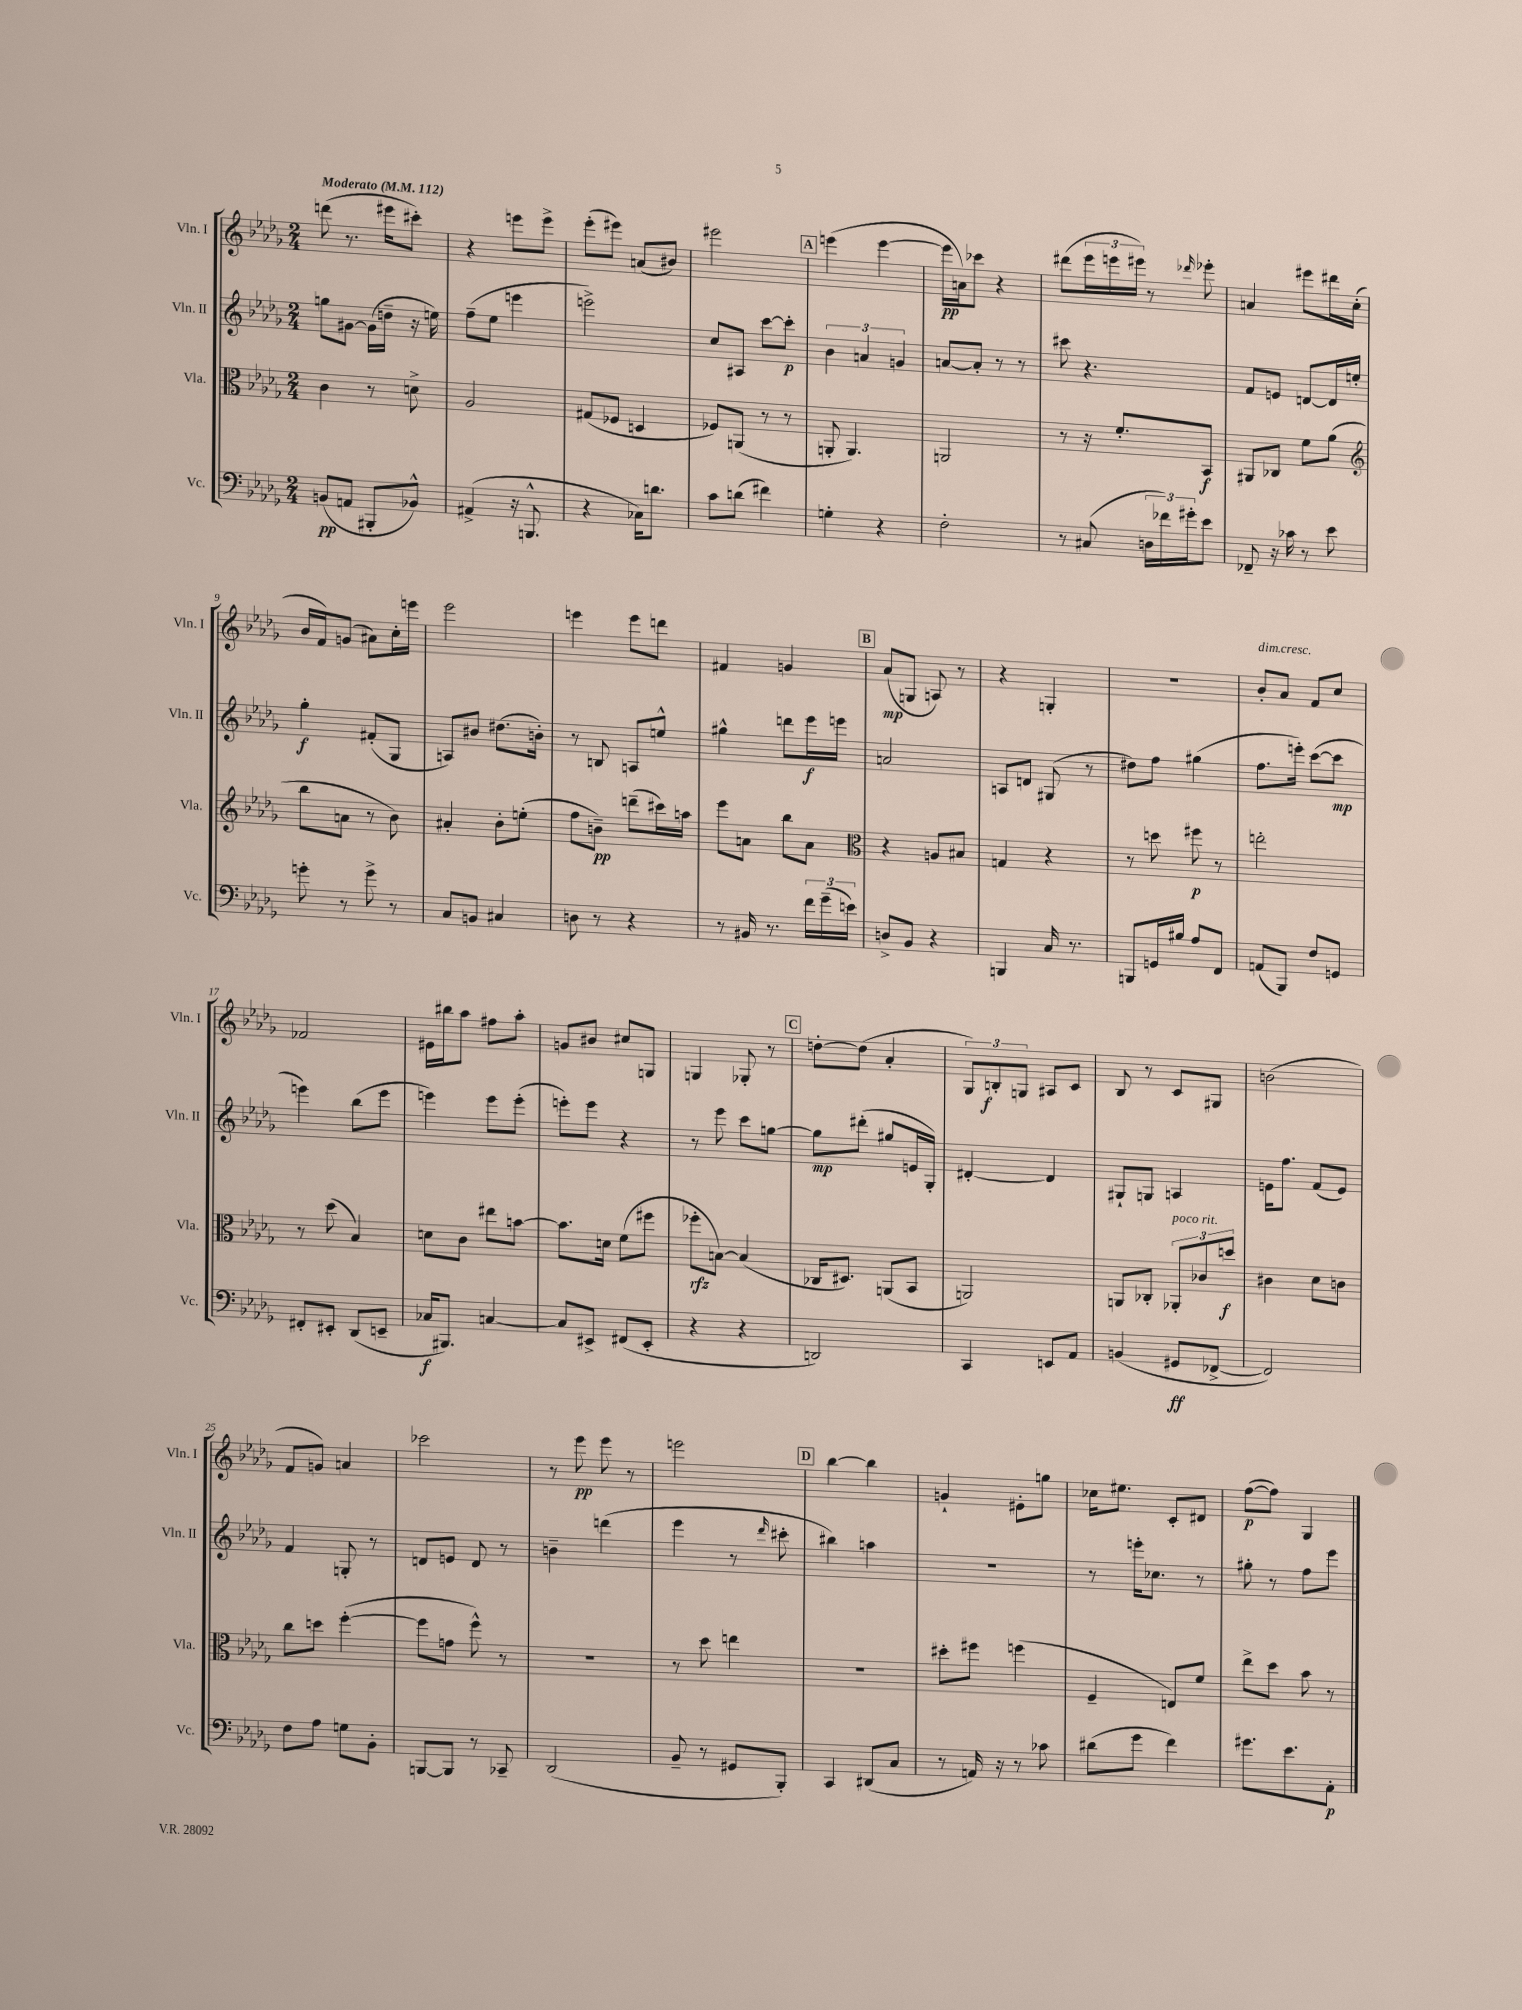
<<
\new StaffGroup <<
\new Staff = "s0" \with { instrumentName = "Vln. I" shortInstrumentName = "Vln. I" } {
    \clef treble \key des \major \numericTimeSignature \time 2/4 \tempo "Moderato" 4 = 112
    d'''8( r8. eis'''16 cis'''8-.) |
    r4 e'''8 e'''8-> |
    ees'''8-.( eis'''8) a'8( bis'8) |
    eis'''2 |
    \mark \markup { \box "A" } e'''4( e'''4~ |
    e'''16\pp a'16) ces'''8 r4 |
    dis'''8( \tuplet 3/2 { ees'''16 e'''16 eis'''16) } r8 \grace { des'''16 } ees'''8-. |
    a'4 eis'''8 dis'''16 c''16-.( |
    bes'16 f'16) g'8( ais'8) c''16-. e'''16 |
    ees'''2 |
    e'''4 e'''8 d'''8 |
    fis'4 g'4 |
    \mark \markup { \box "B" } aes'8\mp( g8 a8) r8 |
    r4 g4-. |
    r2 |
    bes'8-.^\markup { \italic "dim." } aes'8^\markup { \italic "cresc." } f'8 c''8 |
    fes'2 |
    eis'16 bis''16 aes''8 fis''8 aes''8-. |
    g'8 bis'8 cis''8 g8 |
    g4 ges8-. r8 |
    \mark \markup { \box "C" } d''8~-. d''8( aes'4-. |
    \tuplet 3/2 { ges8) b8-.\f g8 } ais8 c'8 |
    bes8 r8 c'8 gis8 |
    b'2( |
    f'8 g'8) a'4 |
    ces'''2 |
    r8 ees'''8\pp ees'''8 r8 |
    e'''2 |
    \mark \markup { \box "D" } bes''4~ bes''4 |
    g'4-! eis'8-. g''8 |
    ces''16 eis''8. c'8-. dis'8 |
    f''8~\p( f''8) ges4 \bar "|." |
}
\new Staff = "s1" \with { instrumentName = "Vln. II" shortInstrumentName = "Vln. II" } {
    \clef treble \key des \major \numericTimeSignature \time 2/4
    g''8 gis'8~ gis'16( d''16-- r16 e''16) |
    f''8--( ees''8 e'''4 |
    e'''2->) |
    c''8 ais8 c'''8~ c'''8-.\p |
    \mark \markup { \box "A" } \tuplet 3/2 { bes'4 a'4 g'4 } |
    a'8~ a'8-. r8 r8 |
    cis'''8 r4. |
    f'8 e'8 d'8~ d'16 e''16-. |
    ges''4-.\f fis'8-.( ges8 |
    a8) bis'8 dis''8.( b'16-.) |
    r8 b8 a8 e''8-^ |
    gis''4-^ d'''8 ees'''16\f e'''16 |
    \mark \markup { \box "B" } a'2 |
    a8 d'8 gis8( r8 |
    dis''8) f''8 gis''4( |
    f''8. e'''16-.) c'''8~( c'''8\mp |
    e'''4) bes''8( e'''8 |
    e'''4) e'''8 e'''8-.( |
    e'''8-.) e'''8 r4 |
    r8 ees'''8 c'''8 g''8~ |
    \mark \markup { \box "C" } g''8\mp dis'''8-.( gis''8 e'16 ges16-.) |
    dis'4~-. dis'4 |
    gis8-! g8 a4 |
    e'16 f''8. f'8( e'8) |
    f'4 g8-. r8 |
    d'8 e'8 d'8 r8 |
    b'4-- d'''4( |
    ees'''4 r8 \grace { des'''16 } cis'''8-. |
    \mark \markup { \box "D" } bis''4) a''4 |
    R2 |
    r8 e'''16-. ces''8. r8 |
    gis''8-. r8 f''8 ees'''8 \bar "|." |
}
\new Staff = "s2" \with { instrumentName = "Vla." shortInstrumentName = "Vla." } {
    \clef alto \key des \major \numericTimeSignature \time 2/4
    c'4 r8 d'8-> |
    aes2 |
    gis8( fes8 d4 |
    fes8) a,8( r8 r8 |
    \mark \markup { \box "A" } a,8-. a,4.) |
    a,2 |
    r8 r16 f'8.-. bes,8\f |
    ais,8 ces8 f'8 aes'8( |
    \clef treble bes''8 a'8 r8 bes'8) |
    ais'4-. bes'8-. e''8-.( |
    f''8 b'8--\pp) d'''8--( cis'''16) a''16 |
    ees'''8 a'8 bes''8 a'8 |
    \mark \markup { \box "B" } \clef alto r4 a8 bis8 |
    g4 r4 |
    r8 d''8 fis''8\p r8 |
    e''2-. |
    r8 des''8( bes4) |
    d'8 c'8 eis''8 b'8~ |
    b'8. d'16 f'8( fis''8 |
    fes''8-.\rfz b8~) b4( |
    \mark \markup { \box "C" } ces16 dis8.) a,8( bes,8 |
    a,2) |
    a,8 ces8-. \tuplet 3/2 { aes,8-.^\markup { \italic "poco rit." } ces'8 d''8\f } |
    cis'4 des'8 c'8 |
    c''8 d''8 f''4~-.( |
    f''8 g'8 f''8-^) r8 |
    r2 |
    r8 des''8 e''4 |
    \mark \markup { \box "D" } R2 |
    dis''8-. fis''8 f''4( |
    f4-- e8) f'8 |
    ees''8-> des''8 bes'8 r8 \bar "|." |
}
\new Staff = "s3" \with { instrumentName = "Vc." shortInstrumentName = "Vc." } {
    \clef bass \key des \major \numericTimeSignature \time 2/4
    b,8\pp( a,8 bis,,8-. bes,8-^) |
    ais,4->( r16 b,,8.-^ |
    r4 ces16) d'8. |
    c'8 d'8( fis'4) |
    \mark \markup { \box "A" } g4-. r4 |
    f2-. |
    r8 cis8( \tuplet 3/2 { d16 fes'16) gis'16-. } ees'8 |
    fes,8-- r16 ces'16 r8 ees'8 |
    g'8-. r8 g'8-> r8 |
    c8 b,8 cis4 |
    d8 r8 r4 |
    r8 bis,16 r8. \tuplet 3/2 { f'16 ges'16--( e'16) } |
    \mark \markup { \box "B" } d8-> bes,8 r4 |
    b,,4 c16 r8. |
    b,,8 g,16 bis16 aes8 f,8 |
    a,8( bes,,8) f8 g,8 |
    fis,8-. eis,8-. des,8( e,8-- |
    ces16\f bis,,8.) c4~ |
    c8 eis,8-> fis,8( eis,8-. |
    r4 r4 |
    \mark \markup { \box "C" } d,2) |
    c,4 e,8 aes,8 |
    b,4( gis,8\ff fes,8~-> |
    fes,2) |
    f8 aes8 g8 bes,8-. |
    b,,8~ b,,8 r8 ces,8-- |
    des,2( |
    bes,8-- r8 gis,8 bes,,8-.) |
    \mark \markup { \box "D" } c,4 dis,8( c8 |
    r8 a,16) r16 r8 ces'8 |
    dis'8( ges'8 f'4) |
    gis'8. ees'8. aes,8-.\p \bar "|." |
}
>>
>>
